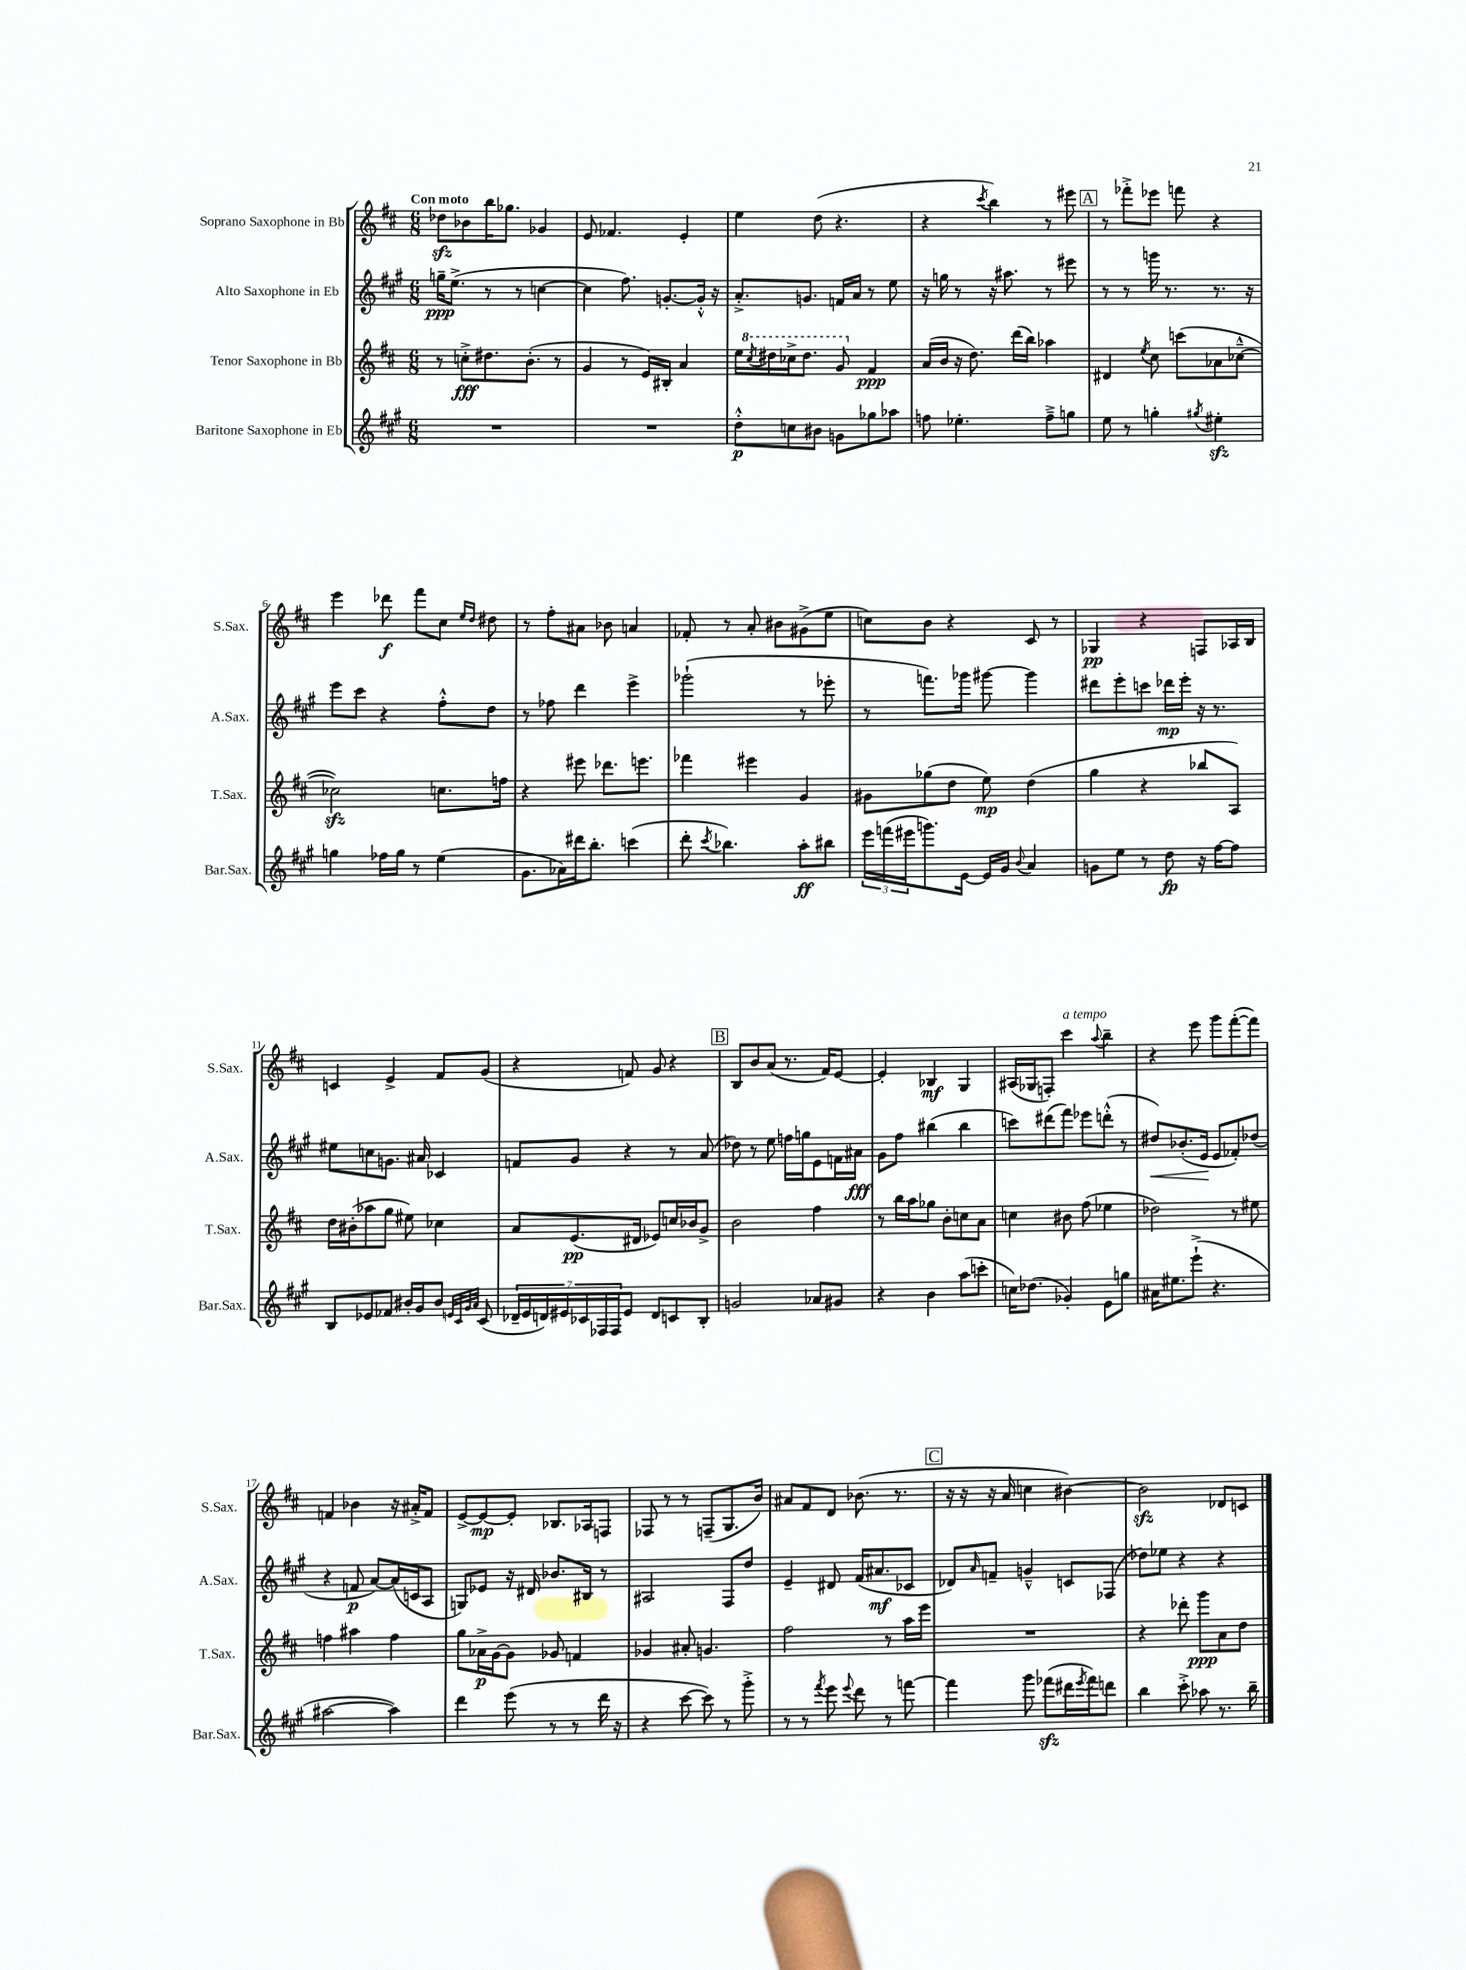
<<
\new StaffGroup <<
\new Staff = "s0" \with { instrumentName = "Soprano Saxophone in Bb" shortInstrumentName = "S.Sax." } {
    \clef treble \key d \major \numericTimeSignature \time 6/8 \tempo "Con moto"
    des''8\sfz bes'8 b''16 ges''8. ges'4 |
    e'8 fes'4. e'4-. |
    e''4 d''8( r4. |
    r4 \acciaccatura { cis'''8 } b''4) r8 eis'''8 |
    \mark \markup { \box "A" } r8 fes'''8-.-> ees'''8 f'''8 r4 |
    e'''4 des'''8\f fis'''8 cis''8 \grace { e''16 d''16 } dis''8 |
    r8 fis''8-. ais'8 bes'8 a'4 |
    fes'8-. r8 a'8-. bis'8 gis'8->( e''8 |
    c''8) b'8 r4 cis'8 r8 |
    ges4\pp r4 f8 aes16 b16 |
    c'4 e'4-> fis'8 g'8( |
    r4 f'8) g'8 r4 |
    \mark \markup { \box "B" } b8 b'8 a'8( r8. fis'16) e'8~ |
    e'4-. bes4\mf g4 |
    ais16( ges16 f8-.) cis'''4^\markup { \italic "a tempo" } \appoggiatura { a''8 } b''4-- |
    r4 e'''8 g'''8 fis'''8~-.( fis'''8) |
    f'4 bes'4 r16 ais'16-.-> f'8 |
    e'8~-> e'8~\mp e'8-. bes8. aes16 f8 |
    fes8 r8 r8 f8--( g8. b'16) |
    ais'8 fis'8 d'8 bes'8.( r8. |
    \mark \markup { \box "C" } r16 r16 r16 a'16 c''4 bis'4~) |
    bis'2\sfz des'8 c'8 \bar "|." |
}
\new Staff = "s1" \with { instrumentName = "Alto Saxophone in Eb" shortInstrumentName = "A.Sax." } {
    \clef treble \key a \major \numericTimeSignature \time 6/8
    g''16--\ppp e''8.->( r8 r8 c''4~ |
    c''4 fis''8.) g'8.~-. g'16-.-^ r16 |
    a'8.-.-> g'8. f'16 a'16 r8 e''8 |
    r16 g''16 r8 r16 ais''8. r8 eis'''8 |
    \mark \markup { \box "A" } r8 r8 g'''16 r8. r8. r16 |
    e'''8 cis'''8 r4 fis''8-.-^ d''8 |
    r8 fes''8 d'''4 e'''4-> |
    ges'''2-!( r8 ees'''8-. |
    r8 f'''8.) ges'''16 gis'''8~ gis'''4 |
    dis'''8 e'''8-. c'''8 des'''16\mp e'''16-. r16 r8. |
    eis''8 c''8 g'8. ais'16 ces'4 |
    f'8 gis'8 r4 r8 a'8( |
    \mark \markup { \box "B" } des''8) r8 e''8 f''16 g''16 e'8 f'16 ais'16\fff |
    gis'8 fis''8 bis''4( bis''4 |
    c'''8) dis'''8( fis'''8) ees'''8 d'''8-.-^( r8 |
    dis''8\<) bes'8.-.( e'16\! e'8 fes'8-.) des''8( |
    r4 f'8\p a'8~) a'16( c'16 a8 |
    g8) ees'8 r16 dis'16 bes'8. bis16 r8 |
    ais2 fis8 d''8 |
    e'4-- dis'8 fis'16( ais'8.\mf ces'8 |
    \mark \markup { \box "C" } des'8) \grace { a'16 } f'8-- g'4---^ c'8 fes8( |
    des''8) ees''8 r4 r4 \bar "|." |
}
\new Staff = "s2" \with { instrumentName = "Tenor Saxophone in Bb" shortInstrumentName = "T.Sax." } {
    \clef treble \key d \major \numericTimeSignature \time 6/8
    r8 c''8-.->\fff dis''8. b'8.-.( r8 |
    g'4 r8 e'16) bis16-. a'4 |
    e''16 \ottava #1 \acciaccatura { cis'''8 } dis'''16 ces'''16-> dis'''8. g''8 \ottava #0 fis'4\ppp |
    a'16( b'16 r16 d''8.) d'''16( b''16) aes''4 |
    \mark \markup { \box "A" } dis'4 \acciaccatura { e''8 } cis''8 c'''8( aes'8 ces''8~---^ |
    ces''2\sfz) c''8. f''16 |
    r4 eis'''8 des'''8. e'''8. |
    fes'''4 eis'''4 g'4 |
    gis'8 ges''8( d''8 e''8\mp) d''4( |
    g''4 r4 bes''8 a8) |
    d''16 bis'16-.( aes''8 g''8 eis''8) ces''4 |
    a'8 e'8.\pp( dis'16 ees'8) c''16 bes'16 g'8-> |
    \mark \markup { \box "B" } b'2 fis''4 |
    r8 b''16 a''16 ges''8 b'8-. c''8 a'8 |
    c''4 bis'8 fis''8( ees''4 |
    des''2) r8 eis''8 |
    f''4 ais''4 f''4 |
    g''8 aes'16->\p g'16~ g'8 ges'8 f'4 |
    ges'4 ais'8-. g'4. |
    fis''2 r8 a''16 e'''16 |
    \mark \markup { \box "C" } R2. |
    r4 des'''8-. g'''8\ppp a'8 d''8 \bar "|." |
}
\new Staff = "s3" \with { instrumentName = "Baritone Saxophone in Eb" shortInstrumentName = "Bar.Sax." } {
    \clef treble \key a \major \numericTimeSignature \time 6/8
    R2. |
    R2. |
    d''8-.-^\p c''8 bis'8 g'8 ges''8 aes''8 |
    f''8 ees''4.-. f''8---> g''8 |
    \mark \markup { \box "A" } e''8 r8 g''4-. \acciaccatura { gis''8 } eis''4-.\sfz |
    g''4 fes''16 g''16 r8 e''4( |
    gis'8. aes'16) dis'''16 b''8.-. c'''4( |
    d'''8-. \acciaccatura { cis'''8 } bes''4.) a''8-.\ff bis''8 |
    \tuplet 3/2 { e'''16 f'''16( eis'''16 } g'''8.) e'16~ e'16 gis'16 \appoggiatura { b'8 } a'4 |
    g'8 e''8 r8 d''8\fp r16 fis''16~ fis''8 |
    b8 ees'8 fes'8 bis'16-. gis'16 bis'8 \grace { e'32 cis'32 gis'32 a'32 } cis'8( |
    \tuplet 7/4 { des'16-- e'16 d'16) eis'16 ces'16 fes16 fes16 } eis'8 d'8 c'8 b8-. |
    \mark \markup { \box "B" } g'2 aes'8 gis'8 |
    r4 b'4 a''8( c'''8-. |
    c''16) des''8.( ges'4-.) e'8 g''8 |
    ais'16 eis''8. e'''8-!->( r4. |
    ais''2~ ais''4) |
    d'''4 e'''8( r8 r8 d'''16 r16 |
    r4 cis'''8~ cis'''8) r8 gis'''8-.-> |
    r8 r8 \acciaccatura { fis'''8 } e'''8 \appoggiatura { e'''8 } d'''8 r8 f'''8~ |
    \mark \markup { \box "C" } f'''4 gis'''8 fes'''8\sfz( dis'''16 \acciaccatura { e'''8 } fes'''16) d'''8 |
    b''4 cis'''8-.-> aes''8 r8. b''16-- \bar "|." |
}
>>
>>
